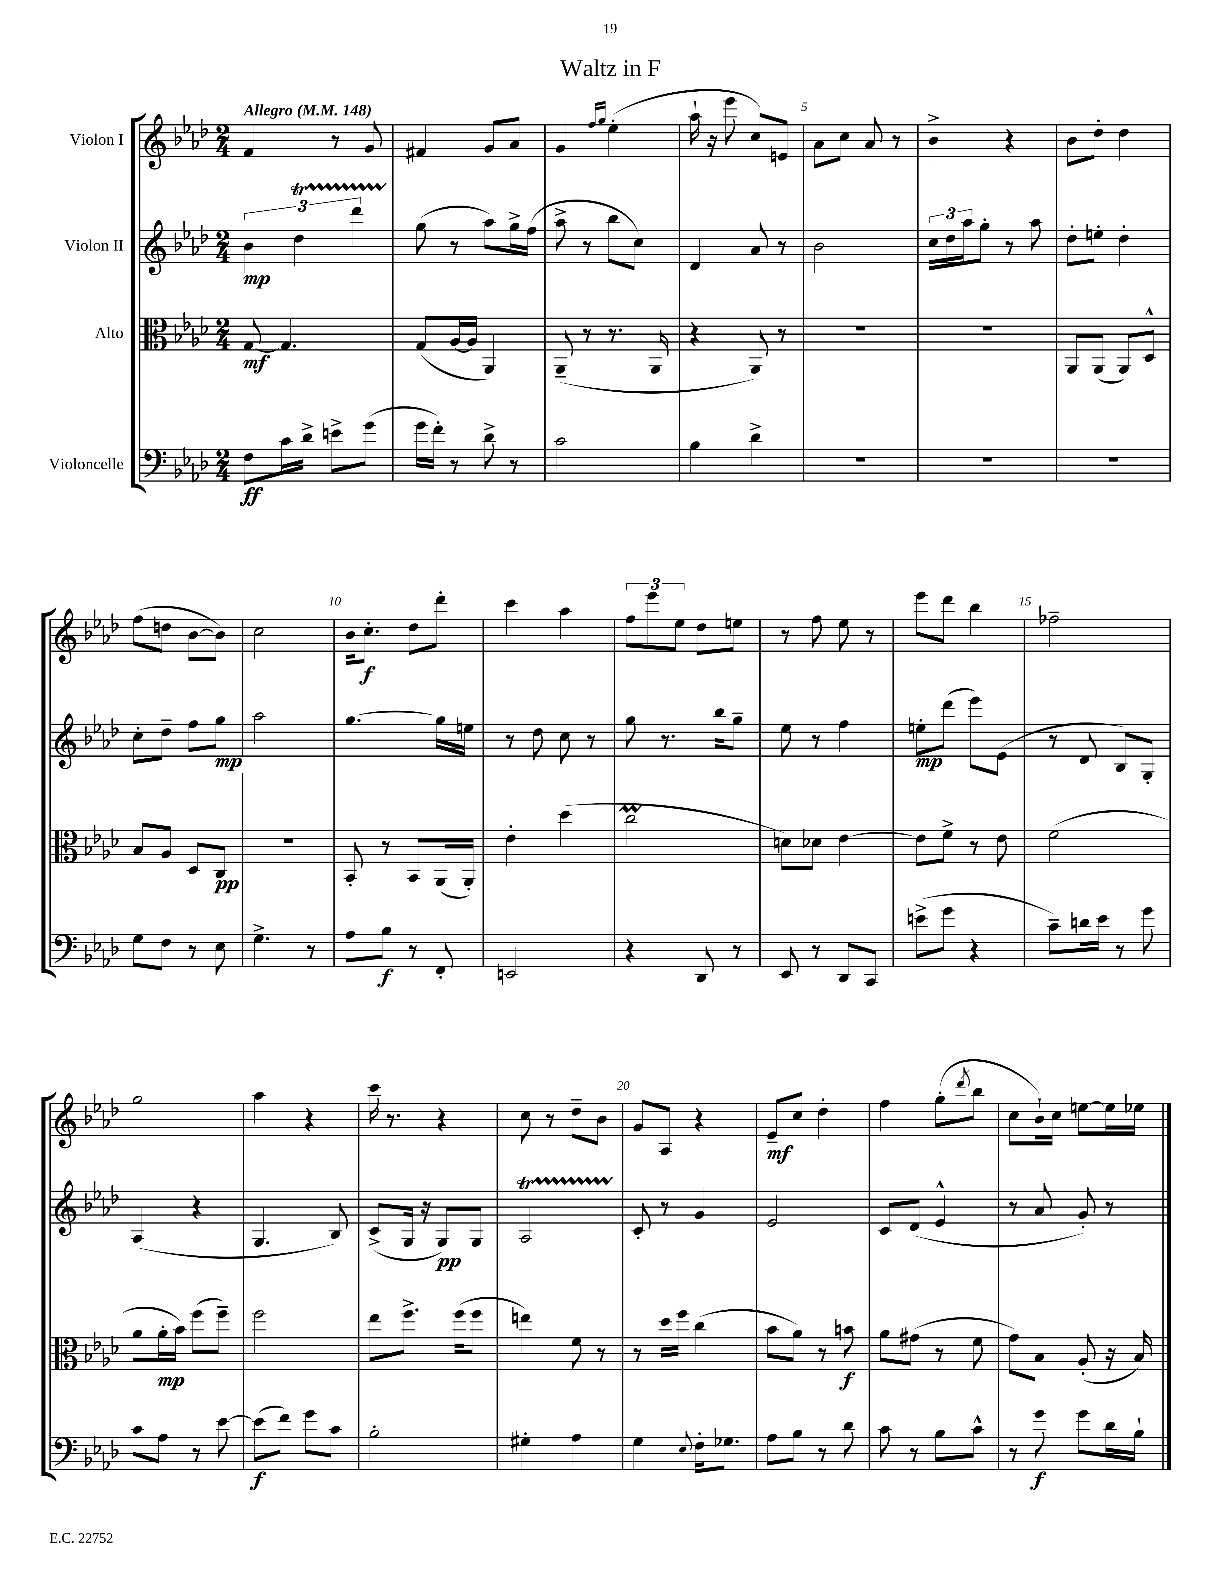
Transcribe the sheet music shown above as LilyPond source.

\header { title = "Waltz in F" }
<<
\new StaffGroup <<
\new Staff = "s0" \with { instrumentName = "Violon I" } {
    \clef treble \key aes \major \numericTimeSignature \time 2/4 \tempo "Allegro" 4 = 148
    f'4 r8 g'8 |
    fis'4 g'8 aes'8 |
    g'4 \grace { f''16 g''16 } ees''4-.( |
    aes''16-! r16 ees'''8 c''8) e'8 |
    aes'8 c''8 aes'8 r8 |
    bes'4-> r4 |
    bes'8 des''8-. des''4 |
    f''8( d''8 bes'8~ bes'8) |
    c''2 |
    bes'16 c''8.-.\f des''8 des'''8-. |
    c'''4 aes''4 |
    \tuplet 3/2 { f''8 ees'''8 ees''8 } des''8 e''8 |
    r8 f''8 ees''8 r8 |
    ees'''8 des'''8 bes''4 |
    fes''2-- |
    g''2 |
    aes''4 r4 |
    c'''16 r8. r4 |
    c''8 r8 des''8-- bes'8 |
    g'8 aes8 r4 |
    ees'8--\mf c''8 des''4-. |
    f''4 g''8-.( \acciaccatura { des'''8 } bes''8 |
    c''8 bes'16-!) c''16 e''8~ e''16 ees''16 \bar "|." |
}
\new Staff = "s1" \with { instrumentName = "Violon II" } {
    \clef treble \key aes \major \numericTimeSignature \time 2/4
    \tuplet 3/2 { bes'4\mp des''4\startTrillSpan des'''4 } |
    g''8\stopTrillSpan( r8 aes''8) g''16-> f''16( |
    aes''8-> r8 bes''8 c''8) |
    des'4 aes'8 r8 |
    bes'2 |
    \tuplet 3/2 { c''16 des''16 aes''16 } g''8-. r8 aes''8 |
    des''8-. e''8-. des''4-. |
    c''8-. des''8-- f''8 g''8\mp |
    aes''2 |
    g''4.~ g''16 e''16 |
    r8 des''8 c''8 r8 |
    g''8 r8. bes''16 g''8-- |
    ees''8 r8 f''4 |
    e''8-.\mp des'''8( ees'''8) ees'8( |
    r8 des'8 bes8) g8-. |
    aes4( r4 |
    g4. bes8) |
    c'8->( g16 r16 g8\pp) g8 |
    aes2\startTrillSpan |
    c'8-.\stopTrillSpan r8 g'4 |
    ees'2 |
    c'8 des'8( ees'4-^ |
    r8 aes'8 g'8-.) r8 \bar "|." |
}
\new Staff = "s2" \with { instrumentName = "Alto" } {
    \clef alto \key aes \major \numericTimeSignature \time 2/4
    g8~\mf g4. |
    g8( aes16~ aes16 aes,4) |
    aes,8--( r8 r8. aes,16 |
    r4 aes,8) r8 |
    R2 |
    r2 |
    aes,8 aes,8( aes,8) des8-^ |
    bes8 aes8 des8 c8\pp |
    r2 |
    bes,8-. r8 bes,8 aes,16( aes,16-.) |
    ees'4-. des''4( |
    c''2\prall |
    d'8) des'8 ees'4~ |
    ees'8 f'8-> r8 ees'8 |
    f'2( |
    aes'8 aes'16-.\mp bes'16) f''8( f''8--) |
    f''2 |
    ees''8 f''8.-> f''16( f''8 |
    e''4) f'8 r8 |
    r8 des''16 f''16 c''4( |
    bes'8 aes'8) r8 b'8\f |
    aes'8 gis'8( r8 f'8 |
    g'8) bes8 aes8-.( r16 bes16) \bar "|." |
}
\new Staff = "s3" \with { instrumentName = "Violoncelle" } {
    \clef bass \key aes \major \numericTimeSignature \time 2/4
    f8\ff c'16 des'16-> e'8-> g'8( |
    g'16 f'16-.) r8 des'8-> r8 |
    c'2 |
    bes4 des'4-> |
    R2 |
    R2 |
    R2 |
    g8 f8 r8 ees8 |
    g4.-> r8 |
    aes8 bes8\f r8 f,8-. |
    e,2 |
    r4 des,8 r8 |
    ees,8 r8 des,8 c,8 |
    e'8->( g'8 r4 |
    c'8--) d'16 ees'16 r8 g'8 |
    c'8 aes8 r8 ees'8~ |
    ees'8\f( f'8) g'8 c'8 |
    bes2-. |
    gis4-. aes4 |
    g4 \appoggiatura { ees8 } f16-. ges8. |
    aes8 bes8 r8 des'8 |
    c'8 r8 bes8 c'8-^ |
    r8 g'8\f g'8 des'16 bes16-! \bar "|." |
}
>>
>>
\layout { \context { \Score \override BarNumber.break-visibility = ##(#f #t #t) barNumberVisibility = #(every-nth-bar-number-visible 5) } }
